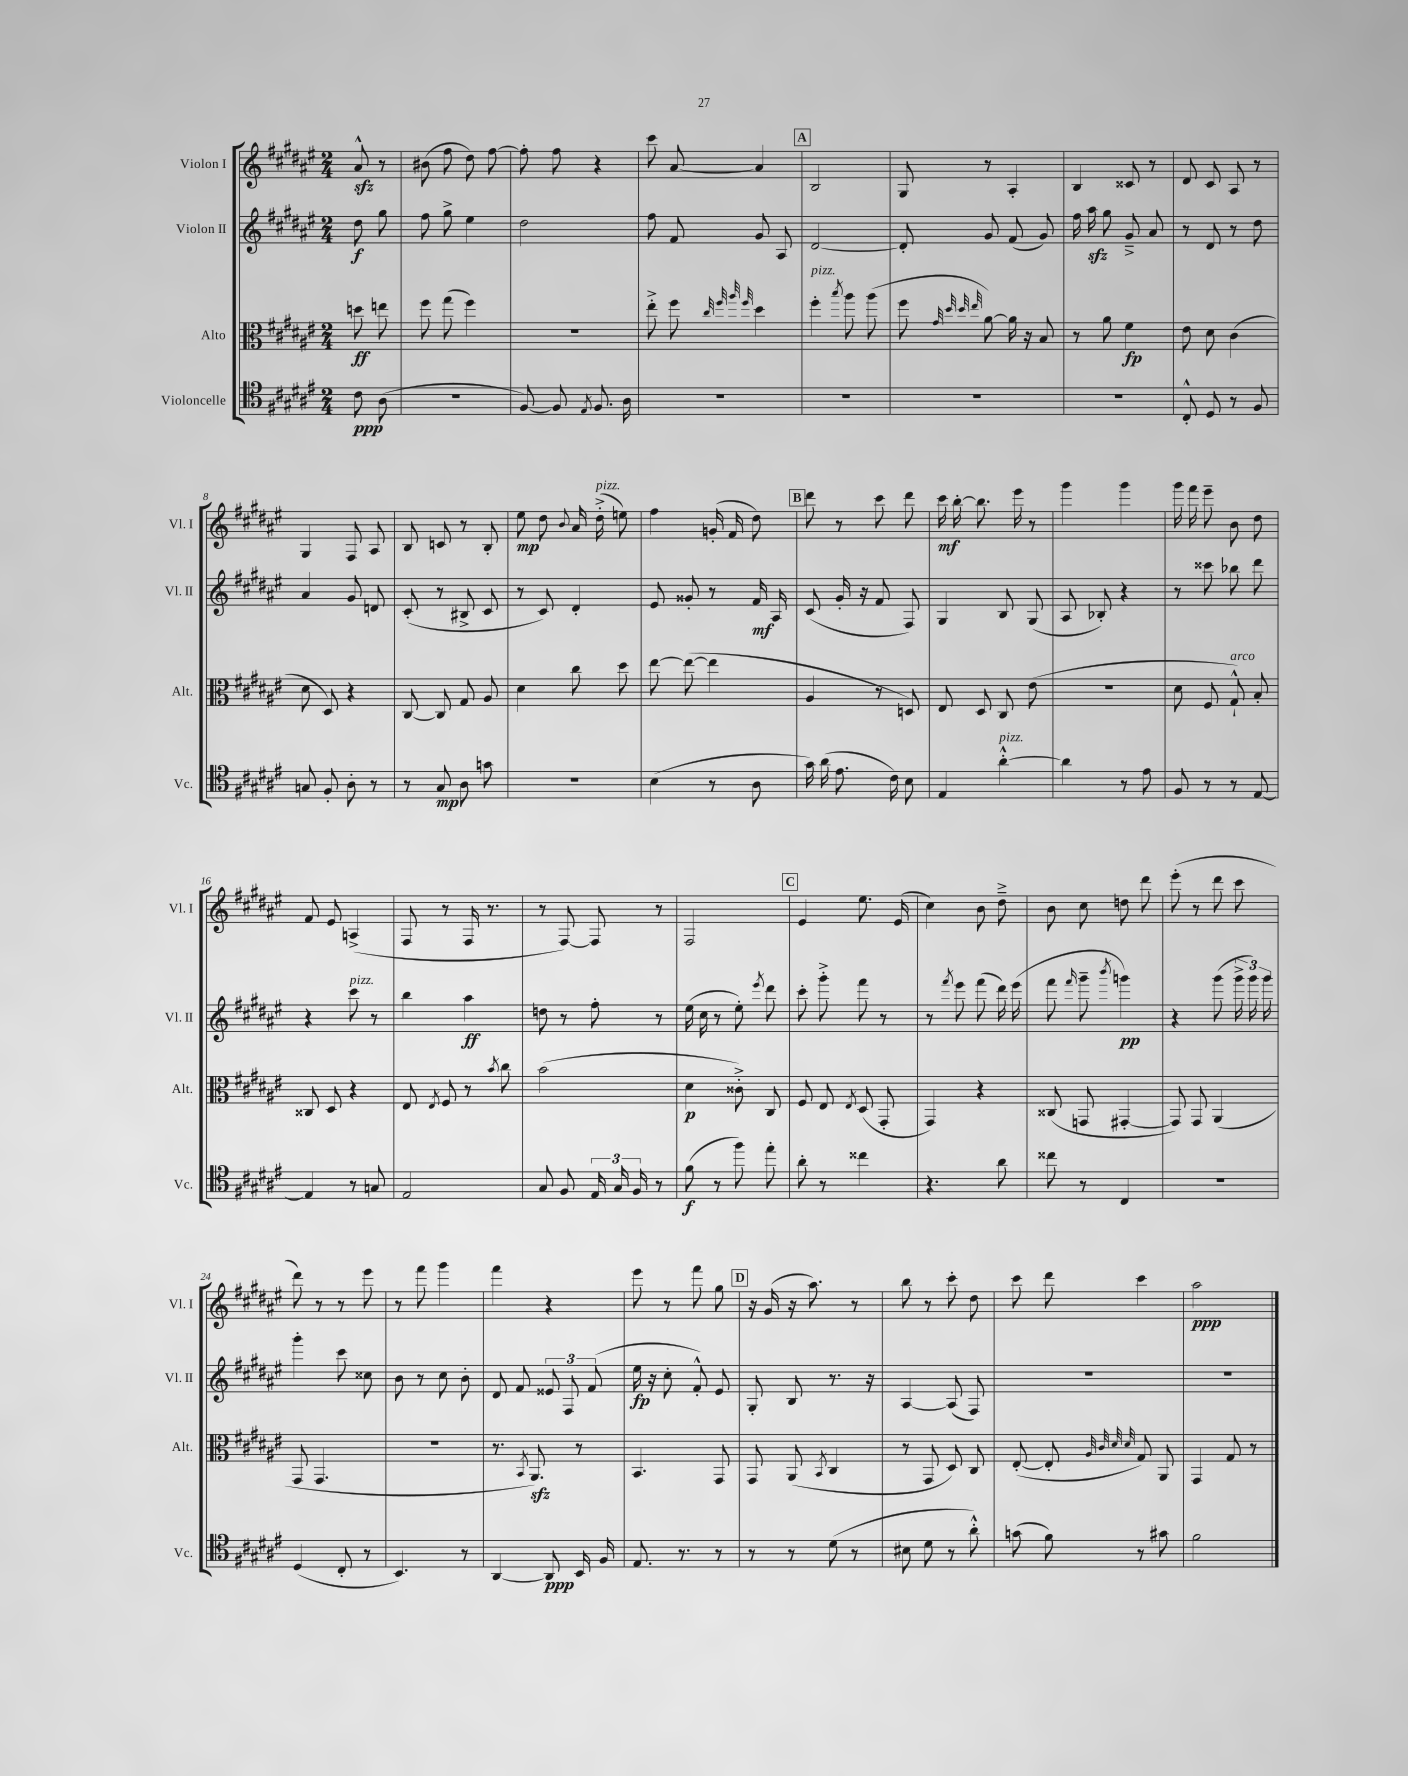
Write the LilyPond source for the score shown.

<<
\new StaffGroup <<
\new Staff = "s0" \with { instrumentName = "Violon I" shortInstrumentName = "Vl. I" } {
    \clef treble \key fis \major \numericTimeSignature \time 2/4 \partial 4
    \autoBeamOff ais'8-^\sfz r8 |
    bis'8( fis''8 dis''8) fis''8~ |
    fis''8-. fis''8 r4 |
    cis'''8 ais'8~ ais'4 |
    \mark \markup { \box "A" } b2 |
    gis8 r8 ais4-. |
    b4 cisis'8 r8 |
    dis'8 cis'8 ais8 r8 |
    gis4 fis8 ais8 |
    b8 c'8 r8 b8-. |
    eis''8\mp dis''8 \appoggiatura { b'8 } ais'16 dis''16-.->^\markup { \italic "pizz." }( e''8) |
    fis''4 g'16-.( fis'16 dis''8) |
    \mark \markup { \box "B" } dis'''8 r8 cis'''8 dis'''8 |
    cis'''16\mf b''16~-. b''8. eis'''16 r8 |
    gis'''4 gis'''4 |
    gis'''16 fis'''16 eis'''8-- b'8 dis''8 |
    fis'8 eis'8 a4->( |
    fis8 r8 fis16 r8. |
    r8 fis8~) fis8 r8 |
    fis2 |
    \mark \markup { \box "C" } eis'4 eis''8. eis'16( |
    cis''4) b'8 dis''8---> |
    b'8 cis''8 d''8 dis'''8 |
    eis'''8-.( r8 dis'''8 cis'''8 |
    dis'''8) r8 r8 eis'''8 |
    r8 fis'''8 gis'''4 |
    fis'''4 r4 |
    eis'''8 r8 fis'''8 gis''8 |
    \mark \markup { \box "D" } r16 gis'16( r16 ais''8.) r8 |
    b''8 r8 cis'''8-. dis''8 |
    cis'''8 dis'''8 cis'''4 |
    ais''2\ppp \bar "|." |
}
\new Staff = "s1" \with { instrumentName = "Violon II" shortInstrumentName = "Vl. II" } {
    \clef treble \key fis \major \numericTimeSignature \time 2/4 \partial 4
    \autoBeamOff dis''8\f gis''8 |
    fis''8 gis''8-> eis''4 |
    dis''2 |
    fis''8 fis'8 gis'8 ais8 |
    \mark \markup { \box "A" } dis'2~ |
    dis'8-. gis'8 fis'8( gis'8) |
    fis''16 ais''16\sfz gis''8 gis'8---> ais'8 |
    r8 dis'8 r8 dis''8 |
    ais'4 gis'8 d'8 |
    cis'8-.( r8 bis8-> cis'8 |
    r8 cis'8) dis'4-. |
    eis'8 gisis'8-. r8 fis'16\mf ais16 |
    \mark \markup { \box "B" } cis'8( gis'16-. r16 fis'8 fis8) |
    gis4 b8 gis8( |
    ais8 bes8-.) r4 |
    r8 cisis'''8 bes''8 dis'''8 |
    r4 cis'''8^\markup { \italic "pizz." } r8 |
    b''4 ais''4\ff |
    d''8 r8 fis''8-. r8 |
    eis''16( cis''16 r8 eis''8-.) \acciaccatura { eis'''8 } dis'''8 |
    \mark \markup { \box "C" } cis'''8-. gis'''8-.-> fis'''8 r8 |
    r8 \acciaccatura { fis'''8 } eis'''8 fis'''8( dis'''16) eis'''16( |
    fis'''8 \grace { fis'''16 } gis'''8-- \acciaccatura { b'''8 } g'''4\pp) |
    r4 gis'''8( \tuplet 3/2 { gis'''16-> gis'''16) gis'''16 } |
    gis'''4-. cis'''8 cisis''8 |
    b'8 r8 cis''8 b'8-. |
    dis'8 fis'8 \tuplet 3/2 { eisis'8 fis8 fis'8( } |
    eis''16\fp r16 cis''8-. fis'8-.-^) eis'8 |
    \mark \markup { \box "D" } gis8-. b8 r8. r16 |
    ais4~ ais8( fis8) |
    R2 |
    R2 \bar "|." |
}
\new Staff = "s2" \with { instrumentName = "Alto" shortInstrumentName = "Alt." } {
    \clef alto \key fis \major \numericTimeSignature \time 2/4 \partial 4
    \autoBeamOff d''8\ff e''8 |
    fis''8 gis''8( fis''4) |
    r2 |
    eis''8-.-> fis''8 \grace { cis''32 fis''32 ais''32 fis''32 } dis''4 |
    \mark \markup { \box "A" } fis''4-.^\markup { \italic "pizz." } \acciaccatura { b''8 } ais''8 ais''8( |
    fis''8 \grace { gis'32 dis''32 dis''32 eis''32 } ais'8~) ais'16 r16 b8 |
    r8 ais'8 fis'4\fp |
    eis'8 dis'8 cis'4( |
    dis'8 dis8) r4 |
    cis8~ cis8 gis8 ais8 |
    dis'4 cis''8 dis''8 |
    eis''8~ eis''8~( eis''4 |
    \mark \markup { \box "B" } ais4 r8 d8) |
    eis8 dis8 cis8 eis'8( |
    r2 |
    dis'8 fis8 gis8-!-^^\markup { \italic "arco" }) b8-. |
    cisis8 dis8 r4 |
    eis8 \acciaccatura { eis8 } fis8 r8 \acciaccatura { b'8 } cis''8 |
    b'2( |
    dis'4\p cisis'8-.->) cis8 |
    \mark \markup { \box "C" } fis8 eis8 \acciaccatura { eis8 } dis8( gis,8-. |
    gis,4) r4 |
    cisis8( g,8 gis,4~-. |
    gis,8) gis,8 ais,4( |
    gis,8 gis,4. |
    R2 |
    r8. \acciaccatura { b,8 } ais,8.\sfz) r8 |
    b,4. gis,8 |
    \mark \markup { \box "D" } gis,8 ais,8( \acciaccatura { b,8 } cis4 |
    r8 gis,8 dis8) cis8 |
    eis8~-.( eis8-. \grace { ais32 cis'32 dis'32 dis'32 } gis8) ais,8 |
    gis,4 gis8 r8 \bar "|." |
}
\new Staff = "s3" \with { instrumentName = "Violoncelle" shortInstrumentName = "Vc." } {
    \clef tenor \key fis \major \numericTimeSignature \time 2/4 \partial 4
    \autoBeamOff cis'8\ppp ais8( |
    r2 |
    fis8~) fis8 \acciaccatura { eis8 } fis8. ais16 |
    R2 |
    \mark \markup { \box "A" } R2 |
    R2 |
    R2 |
    cis8-.-^ dis8 r8 fis8 |
    g8 fis8-. ais8-. r8 |
    r8 gis8\mp ais8 g'8 |
    R2 |
    b4( r8 ais8 |
    \mark \markup { \box "B" } gis'16) ais'16( eis'8. cis'16) b8 |
    eis4 ais'4~-.-^^\markup { \italic "pizz." } |
    ais'4 r8 eis'8 |
    fis8 r8 r8 eis8~ |
    eis4 r8 g8 |
    eis2 |
    gis8 fis8 \tuplet 3/2 { eis16 gis16 fis16 } r8 |
    fis'8\f( r8 fis''8) eis''8-. |
    \mark \markup { \box "C" } ais'8-. r8 cisis''4 |
    r4. ais'8 |
    cisis''8 r8 cis4 |
    R2 |
    dis4( cis8-. r8 |
    b,4.) r8 |
    ais,4~ ais,8\ppp b,16 fis16 |
    eis8. r8. r8 |
    \mark \markup { \box "D" } r8 r8 dis'8( r8 |
    bis8 dis'8 r8 ais'8-.-^) |
    g'8( fis'8) r8 gis'8 |
    fis'2 \bar "|." |
}
>>
>>
